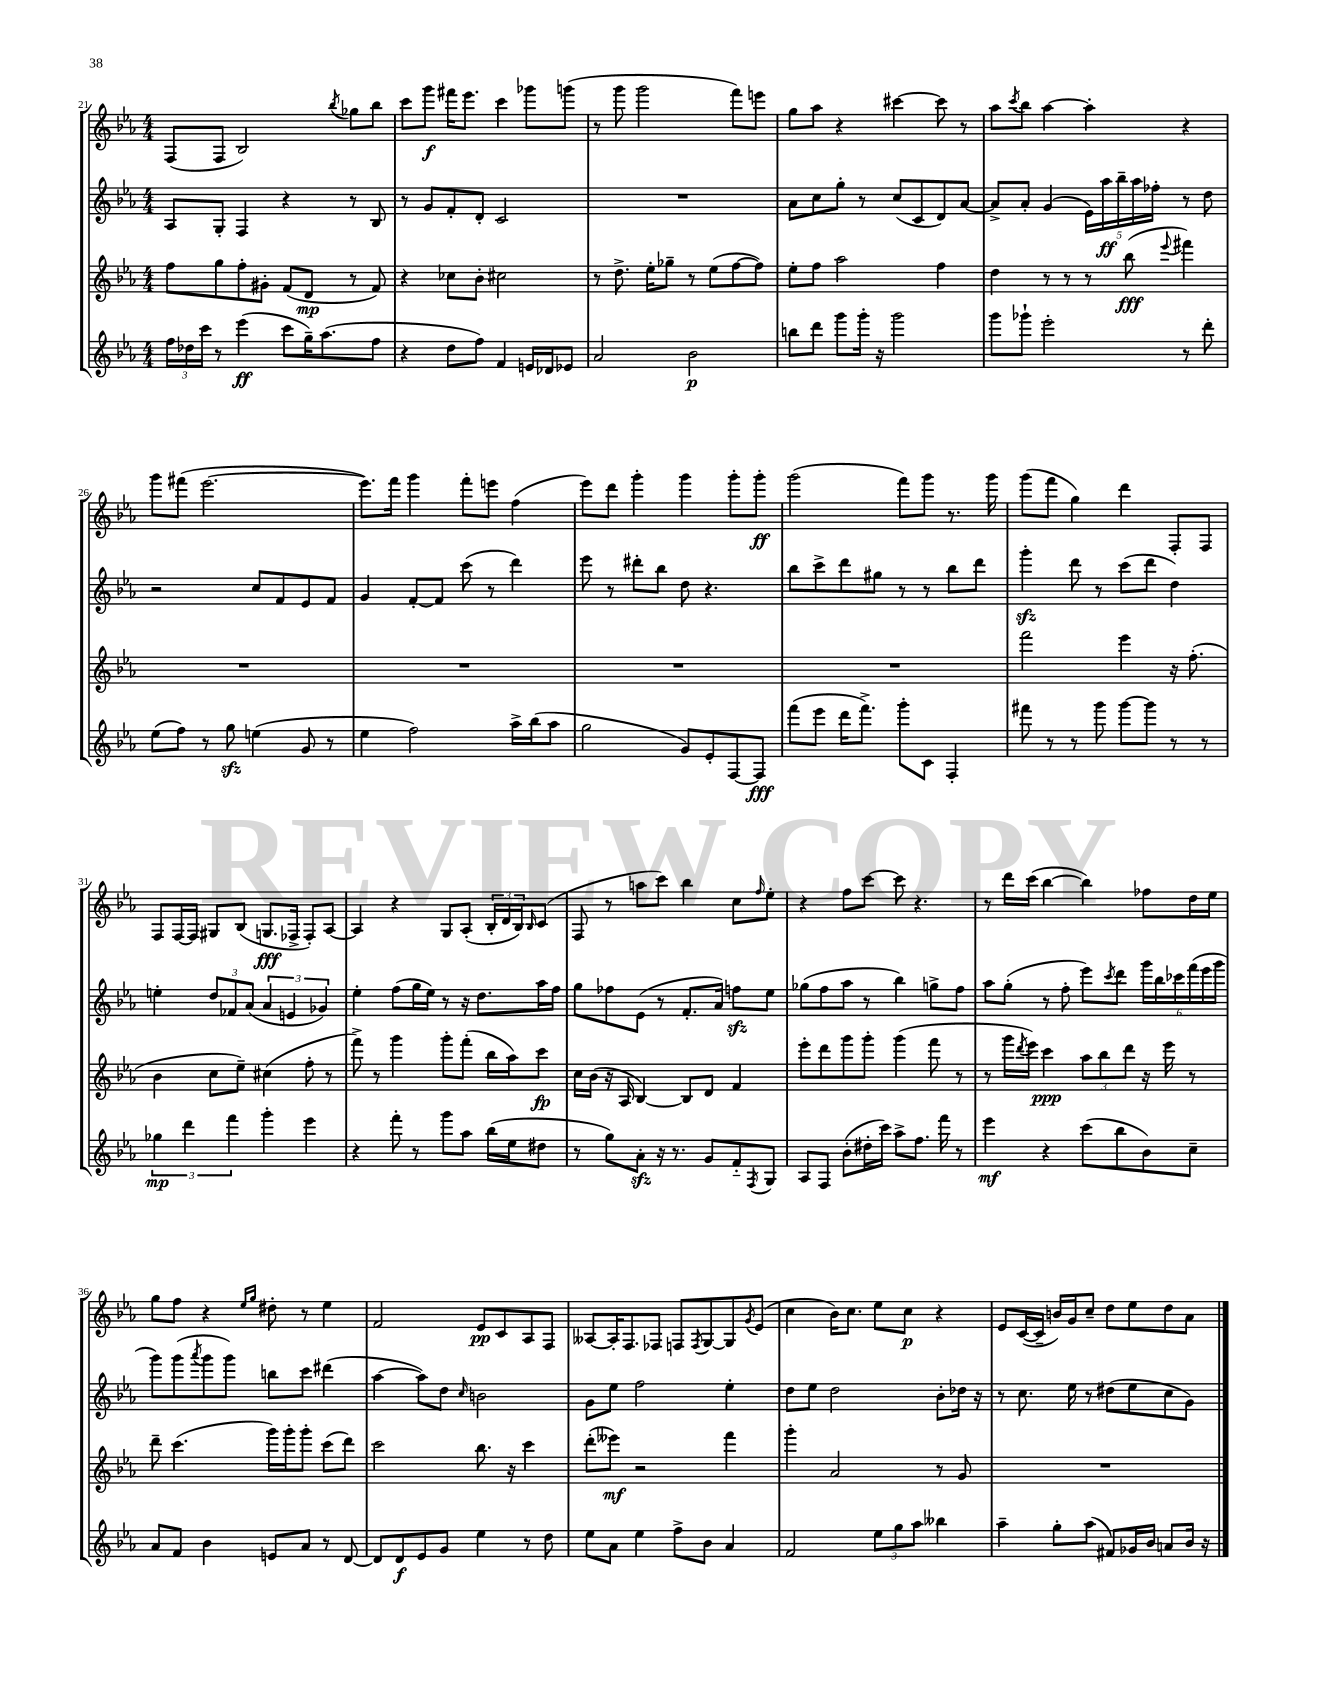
<<
\new StaffGroup <<
\new Staff = "s0" {
    \clef treble \key ees \major \numericTimeSignature \time 4/4
    f8( f8 bes2) \acciaccatura { bes''8 } ges''8 bes''8 |
    c'''8 g'''8\f fis'''16 ees'''8. c'''4 ges'''8 g'''8( |
    r8 g'''8 g'''2 f'''8) e'''8 |
    g''8 aes''8 r4 cis'''4~ cis'''8 r8 |
    aes''8 \acciaccatura { c'''8 } bes''8 aes''4~ aes''4-. r4 |
    g'''8 fis'''8( ees'''2.~ |
    ees'''8.) f'''16 g'''4 f'''8-. e'''8 f''4( |
    ees'''8) d'''8 g'''4-. g'''4 g'''8-. g'''8-.\ff |
    g'''2( f'''8) g'''8 r8. g'''16 |
    g'''8( f'''8 g''4) d'''4 f8-. f8 |
    f8 f16~ f16 gis8 bes8( g8.\fff fes16-> fes8-.) aes8~ |
    aes4 r4 g8 aes8-.( \tuplet 3/2 { bes16-. d'16 bes16) } \grace { bes16 } c'8( |
    f8 r8 a''8 c'''8) bes''4 c''8 \grace { f''16 } ees''8-. |
    r4 f''8 c'''8~ c'''8 r4. |
    r8 d'''16 c'''16( bes''4~ bes''4) fes''8 d''16 ees''16 |
    g''8 f''8 r4 \grace { ees''16 g''16 } dis''8-. r8 ees''4 |
    f'2 ees'8\pp c'8 aes8 f8 |
    aeses8~ aeses16-. f8. fes8 f8 \acciaccatura { f8 } g8~ g8 \acciaccatura { g'8 } ees'8( |
    c''4 bes'16) c''8. ees''8 c''8\p r4 |
    ees'8 c'16~( c'16-- b'16) g'16 c''8-- d''8 ees''8 d''8 aes'8 \bar "|." |
}
\new Staff = "s1" {
    \clef treble \key ees \major \numericTimeSignature \time 4/4
    aes8 g8-. f4 r4 r8 bes8 |
    r8 g'8 f'8-. d'8-. c'2 |
    R1 |
    aes'8 c''8 g''8-. r8 c''8( c'8 d'8) aes'8~ |
    aes'8-> aes'8-. g'4( \tuplet 5/4 { ees'16) aes''16\ff bes''16-- aes''16 fes''16-. } r8 d''8 |
    r2 c''8 f'8 ees'8 f'8 |
    g'4 f'8~-. f'8 c'''8( r8 d'''4) |
    ees'''8 r8 dis'''8-. bes''8 d''8 r4. |
    bes''8 c'''8-> d'''8 gis''8 r8 r8 bes''8 d'''8 |
    g'''4-.\sfz d'''8 r8 c'''8( d'''8 d''4) |
    e''4-. \tuplet 3/2 { d''8 fes'8 aes'8( } \tuplet 3/2 { aes'4 e'4 ges'4) } |
    ees''4-. f''8( g''16 ees''16) r8 r16 d''8. aes''16 f''16 |
    g''8 fes''8 ees'8( r8 f'8.-. aes'16) f''8\sfz ees''8 |
    ges''8( f''8 aes''8 r8 bes''4) g''8-> f''8 |
    aes''8 g''8-.( r8 f''8-. ees'''8) \acciaccatura { c'''8 } d'''8 \tuplet 6/4 { g'''16 bes''16 ces'''16 f'''16( ees'''16 g'''16 } |
    g'''8) g'''8( \acciaccatura { aes'''8 } g'''8 g'''8) b''8 c'''8 dis'''4( |
    aes''4~ aes''8) d''8 \grace { c''16 } b'2 |
    g'8 ees''8 f''2 ees''4-. |
    d''8 ees''8 d''2 bes'8-. des''16 r16 |
    r8 c''8. ees''16 r8 dis''8( ees''8 c''8 g'8) \bar "|." |
}
\new Staff = "s2" {
    \clef treble \key ees \major \numericTimeSignature \time 4/4
    f''8 g''8 f''8-. gis'8-. f'8( d'8\mp r8 f'8) |
    r4 ces''8 bes'8-. cis''2 |
    r8 d''8.-> ees''16-. ges''8-- r8 ees''8( f''8~ f''8) |
    ees''8-. f''8 aes''2 f''4 |
    d''4 r8 r8 r8 bes''8\fff( \appoggiatura { ees'''8 } fis'''4) |
    R1 |
    R1 |
    R1 |
    R1 |
    f'''2 ees'''4 r16 f''8.-.( |
    bes'4 c''8 ees''8--) cis''4( f''8-. r8 |
    f'''8->) r8 g'''4 g'''8-. f'''8-.( bes''16 aes''16) c'''8\fp |
    c''16 bes'16( r16 aes16 bes4~) bes8 d'8 f'4 |
    ees'''8-. d'''8 g'''8 g'''8-. g'''4( f'''8 r8 |
    r8 g'''16 \acciaccatura { d'''8 } ees'''16) c'''4\ppp \tuplet 3/2 { aes''8 bes''8 d'''8 } r16 ees'''16 r8 |
    d'''8-- c'''4.( g'''16) g'''16-. g'''8-. c'''8( d'''8) |
    c'''2 bes''8. r16 c'''4 |
    d'''8-.( eeses'''8\mf) r2 f'''4 |
    g'''4-. aes'2 r8 g'8 |
    R1 \bar "|." |
}
\new Staff = "s3" {
    \clef treble \key ees \major \numericTimeSignature \time 4/4
    \tuplet 3/2 { f''16 des''16 c'''16 } r8 ees'''4\ff( c'''8 g''16--) aes''8.( f''8 |
    r4 d''8 f''8) f'4 e'16 des'16 ees'8 |
    aes'2 bes'2\p |
    b''8 d'''8 g'''8 g'''16-. r16 g'''2 |
    g'''8 ges'''8-! ees'''2-. r8 d'''8-. |
    ees''8( f''8) r8 g''8\sfz e''4( g'8 r8 |
    ees''4 f''2) aes''16-> bes''16( aes''8 |
    g''2 g'8) ees'8-. f8~ f8\fff |
    f'''8( ees'''8 d'''16 f'''8.->) g'''8-. c'8 f4-. |
    fis'''8 r8 r8 g'''8 g'''8~ g'''8 r8 r8 |
    \tuplet 3/2 { ges''4\mp d'''4 f'''4 } g'''4-. ees'''4 |
    r4 f'''8-. r8 g'''8 aes''8 bes''16( ees''16 dis''8 |
    r8 g''8) aes'8-.\sfz r16 r8. g'8 f'8-_ \acciaccatura { f8 } g8 |
    aes8 f8 bes'8-.( dis''16-. c'''16) aes''8-> f''8. f'''16 r8 |
    ees'''4\mf r4 c'''8( bes''8 bes'8) c''8-- |
    aes'8 f'8 bes'4 e'8 aes'8 r8 d'8~ |
    d'8 d'8\f ees'8 g'8 ees''4 r8 d''8 |
    ees''8 aes'8 ees''4 f''8-> bes'8 aes'4 |
    f'2 \tuplet 3/2 { ees''8 g''8 aes''8 } beses''4 |
    aes''4-- g''8-. aes''8( fis'8) ges'16 bes'16 a'8 bes'16 r16 \bar "|." |
}
>>
>>
\layout { \context { \Score currentBarNumber = #21 } }
